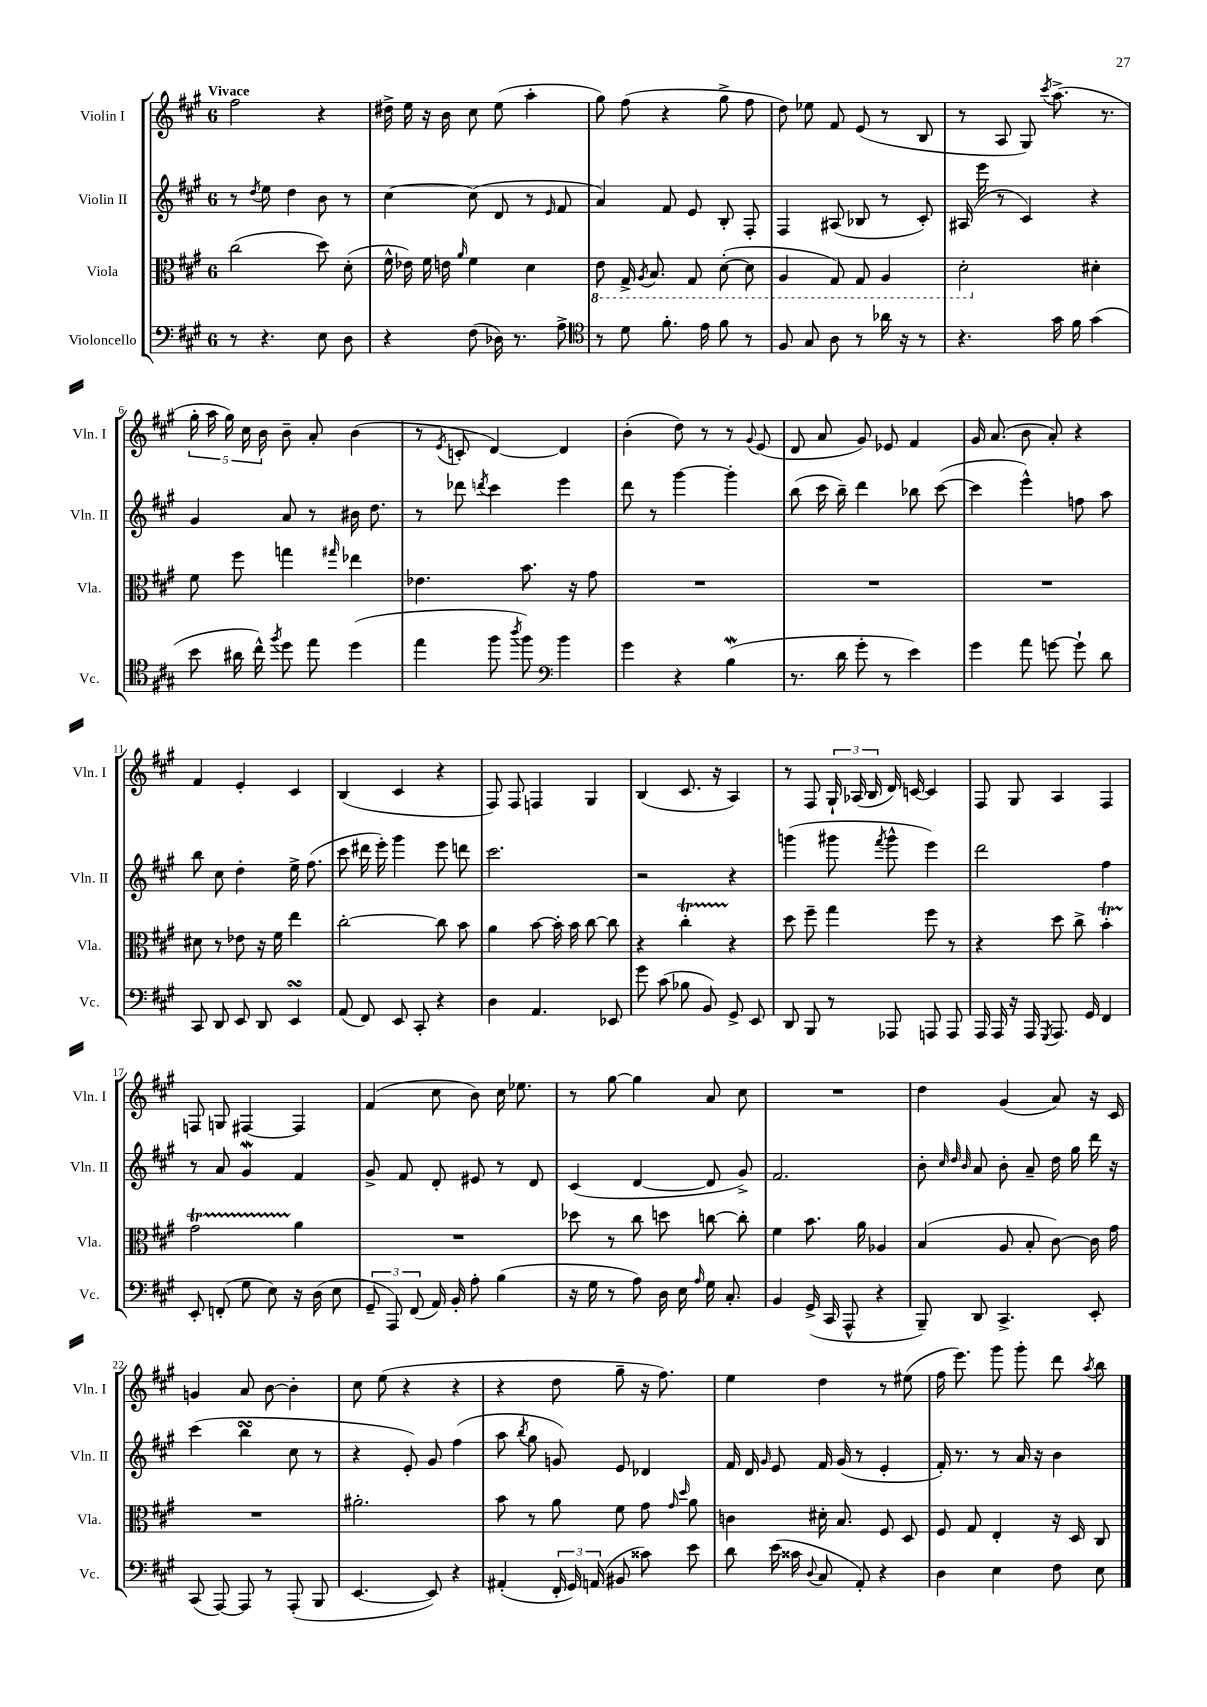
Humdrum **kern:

**kern	**kern	**kern	**kern
*part4	*part3	*part2	*part1
*staff4	*staff3	*staff2	*staff1
*I"Violoncello	*I"Viola	*I"Violin II	*I"Violin I
*I'Vc.	*I'Vla.	*I'Vln. II	*I'Vln. I
*clefF4	*clefC3	*clefG2	*clefG2
*k[f#c#g#]	*k[f#c#g#]	*k[f#c#g#]	*k[f#c#g#]
*M6/8	*M6/8	*M6/8	*M6/8
=1	=1	=1	=1
!	!	!	!LO:TX:a:B:t=Vivace
8r	(2cc#\	8r	2ff#\
.	.	8qdd/	.
4.r	.	8ee\	.
.	.	4dd\	.
8E\	8dd\)	8b\	4r
8D\	(8d'\	8r	.
=2	=2	=2	=2
4r	16f#^^\	[4cc#\	16dd#X^\
.	16e-X\)	.	16ee\
.	16f#\	.	16r
.	16en\	.	16b\
.	16qqa/	.	.
(8F#\	4f#\	(8cc#\]	8cc#\
16D-X\)	.	8d/	(8ee\
8.r	.	.	.
.	4d\	8r	4aa'\
.	.	16qqe/	.
8A^\	.	8f#/	.
=3	=3	=3	=3
*clefC4	*	*	*
*	*8ba	*	*
8r	8E\	4a/)	8gg#\)
8d\	16GG#^/	.	(8ff#\
.	8qAA/	.	.
.	8.BB/	.	.
8.f#'\	.	8f#/	4r
.	8GG#/	8e/	.
16e\	.	.	.
8f#\	([8D'\	8B'/	8gg#^\
8r	8D\]	8F#'/	8ff#\
=4	=4	=4	=4
8F#/	4AA/	4F#/	8dd\)
8G#/	.	.	8ee-X\
8A\	8GG#/)	(8A#X/	8f#/
8r	8GG#/	8B-X/	(8e/
16a-X\	4AA/	8r	8r
16r	.	.	.
8r	.	8c#'/)	8B/
=5	=5	=5	=5
4.r	2D'\	(16A#X/	8r
.	.	16eee\	.
.	.	8r	8A/
.	.	4c#/)	8G#/)
.	.	.	8qccc#/
16g#\	.	.	(8.aa^\
16f#\	.	.	.
*	*X8ba	*	*
(4g#\	4d#X'\	4r	.
.	.	.	8.r
!!LO:LB:g=z
=6	=6	=6	=6
8b\	8f#\	4g#/	20gg#'\
.	.	.	20aa\
.	.	.	20gg#\)
16a#X\	8ff#\	.	.
.	.	.	20cc#\
16cc#^^\)	.	.	.
.	.	.	20b\
8qff#/	.	.	.
8dd\	4ggn\	8a/	8b~\
8ee\	.	8r	8a'/
.	16qqgg#X/	.	.
(4dd\	4ee-X\	16b#X\	(4b\
.	.	8.dd\	.
=7	=7	=7	=7
4ee\	4.e-X\	8r	8r
.	.	.	8qe/
.	.	8ddd-X\	8cn'/
.	.	8qdddn/	.
8ff#\	.	4ccc#\	[4d/)
8qaa/	.	.	.
8ff#\)	8.b\	.	.
*clefF4	*	*	*
4b\	.	4eee\	4d/]
.	16r	.	.
.	8g#\	.	.
=8	=8	=8	=8
4g#\	2.r	8ddd\	(4b'\
.	.	8r	.
4r	.	[4ggg#\	8dd\)
.	.	.	8r
(4BW\	.	4ggg#'\]	8r
.	.	.	8qqg#/
.	.	.	(8e/
=9	=9	=9	=9
8.r	2.r	(8bb\	8d/
.	.	16ccc#\	8a/
16d\	.	16bb~\)	.
8g#'\	.	4ddd\	8g#/)
8r	.	.	8e-X/
4e\)	.	8bb-X\	4f#/
.	.	([8ccc#\	.
=10	=10	=10	=10
4g#\	2.r	4ccc#\]	16g#/
.	.	.	(8.a/
8a\	.	4eee^^\)	8b\
[8gn\	.	.	8a'/)
8g`\]	.	8ffn\	4r
8d\	.	8aa\	.
!!LO:LB:g=z
=11	=11	=11	=11
8CC#/	8d#X\	8bb\	4f#/
8DD/	8r	8cc#\	.
8EE/	8e-X\	4dd'\	4e'/
8DD/	16r	.	.
.	16f#\	.	.
4EEsSSS/	4ee\	16ee^\	4c#/
.	.	(8.ff#\	.
=12	=12	=12	=12
(8AA/	[2cc#'\	8ccc#\	(4B/
8FF#/)	.	16ddd#X\	.
.	.	16eee'\)	.
8EE/	.	4ggg#\	4c#/
8CC#'/	.	.	.
4r	8cc#\]	8eee\	4r
.	8b\	8dddn\	.
=13	=13	=13	=13
4D\	4a\	2.ccc#\	8F#/)
.	.	.	8F#/
4.AA/	[8b\	.	4Fn/
.	16b'\]	.	.
.	16b\	.	.
.	[8cc#\	.	4G#/
8EE-X/	8cc#\]	.	.
=14	=14	=14	=14
8g#\	4r	2r	(4B/
(8c#\	.	.	.
8B-X\	4cc#t'\	.	8.c#/
8BB/)	.	.	.
.	.	.	16r
8GG#^/	4r	4r	4A/)
8EE/	.	.	.
=15	=15	=15	=15
8DD/	8dd\	(4gggn\	8r
8BBB/	8ff#~\	.	8F#/
8r	4gg#\	8ggg#X\	24G#`/
.	.	.	(24A-X/
.	.	.	24B/
.	.	8qfff#/	.
8AAA-X/	.	8ggg#^^\	16d/)
.	.	.	[16cn/
8AAAn/	8ff#\	4eee\)	4c/]
8AAA/	8r	.	.
=16	=16	=16	=16
16AAA/	4r	2ddd\	8F#/
16AAA/	.	.	.
16r	.	.	8G#/
16AAA/	.	.	.
8qGGG#/	.	.	.
8.AAA/	8dd\	.	4A/
.	8cc#^\	.	.
16GG#/	.	.	.
4FF#/	4bT'\	4ff#\	4F#/
!!LO:LB:g=z
=17	=17	=17	=17
8EE'/	2g#TTT\	8r	8Fn/
(8FFn'/	.	8a/	8Gn/
8G#\	.	4g#W/	[4F#X/
8E\)	.	.	.
16r	4a\	4f#/	4F#/]
(16D\	.	.	.
8E\	.	.	.
=18	=18	=18	=18
12GG#~/	2.r	8g#^/	(4f#/
12AAA/)	.	.	.
.	.	8f#/	.
(12FF#/	.	.	.
16AA/)	.	8d'/	8cc#\
16BB'/	.	.	.
8A'\	.	8e#X/	8b\)
(4B\	.	8r	16cc#\
.	.	.	8.ee-X\
.	.	8d/	.
=19	=19	=19	=19
16r	8dd-X\	(4c#/	8r
16G#\	.	.	.
8r	8r	.	[8gg#\
8A\)	8cc#\	[4d/	4gg#\]
16D\	8ddn\	.	.
16E\	.	.	.
16qqA/	.	.	.
16G#\	[8ccn\	8d/]	8a/
8.C#'/	.	.	.
.	8cc'\]	8g#^/)	8cc#\
=20	=20	=20	=20
4BB/	4f#\	2.f#/	2.r
(16GG#^/	8.b\	.	.
16CC#/	.	.	.
8AAA^^/	.	.	.
.	16a\	.	.
4r	4A-X/	.	.
=21	=21	=21	=21
8BBB~/)	(4B/	8b'\	4dd\
.	.	32qqcc#/	.
.	.	32qqdd/	.
.	.	32qqb/	.
8DD/	.	8a/	.
4.CC#^/	8A/	8b'\	(4g#/
.	8B'/	8a~/	.
.	[8c#\)	16dd\	8a/)
.	.	16gg#\	.
8EE'/	16c#\]	16ddd\	16r
.	16g#\	16r	16c#/
!!LO:LB:g=z
=22	=22	=22	=22
(8CC#/	2.r	(4ccc#\	4gn/
[8AAA/)	.	.	.
8AAA/]	.	4bbsSSS\	8a/
8r	.	.	[8b\
(8AAA'/	.	8cc#\	4b'\]
8BBB/	.	8r	.
=23	=23	=23	=23
[4.EE/	2.a#X'\	4r	8cc#\
.	.	.	(8ee\
.	.	8e'/)	4r
8EE/])	.	8g#/	.
4r	.	(4ff#\	4r
=24	=24	=24	=24
(4AA#X'/	8b\	8aa\	4r
.	.	8qbb/	.
.	8r	8gg#\	.
24FF#'/	8a\	8gn/)	8dd\
24GG#/)	.	.	.
(24AAn/	.	.	.
8BB#X/	8f#\	8e/	8gg#~\
8c##X\)	8g#\	4d-X/	16r
.	.	.	8.ff#\)
.	16qqg#/	.	.
.	16qqdd/	.	.
8e\	8a\	.	.
=25	=25	=25	=25
8d\	4cn\	16f#/	4ee\
.	.	16d/	.
.	.	16qqg#/	.
(16e\	.	8e/	.
16c##X\	.	.	.
8qqD/	.	.	.
8C#/	16d#X'\	16f#/	4dd\
.	8.B/	(16g#/	.
8AA'/)	.	8r	.
4r	8F#/	4e'/	8r
.	8D/	.	(8ee#X\
=26	=26	=26	=26
4D\	8F#/	16f#'/)	16ff#\
.	.	8.r	8.eee\)
.	8G#/	.	.
4E\	4E'/	8r	8ggg#\
.	.	16a/	8ggg#'\
.	.	16r	.
8F#\	16r	4b\	8ddd\
.	16D/	.	.
.	.	.	8qaa/
8E\	8C#/	.	8bb\
==	==	==	==
*-	*-	*-	*-
